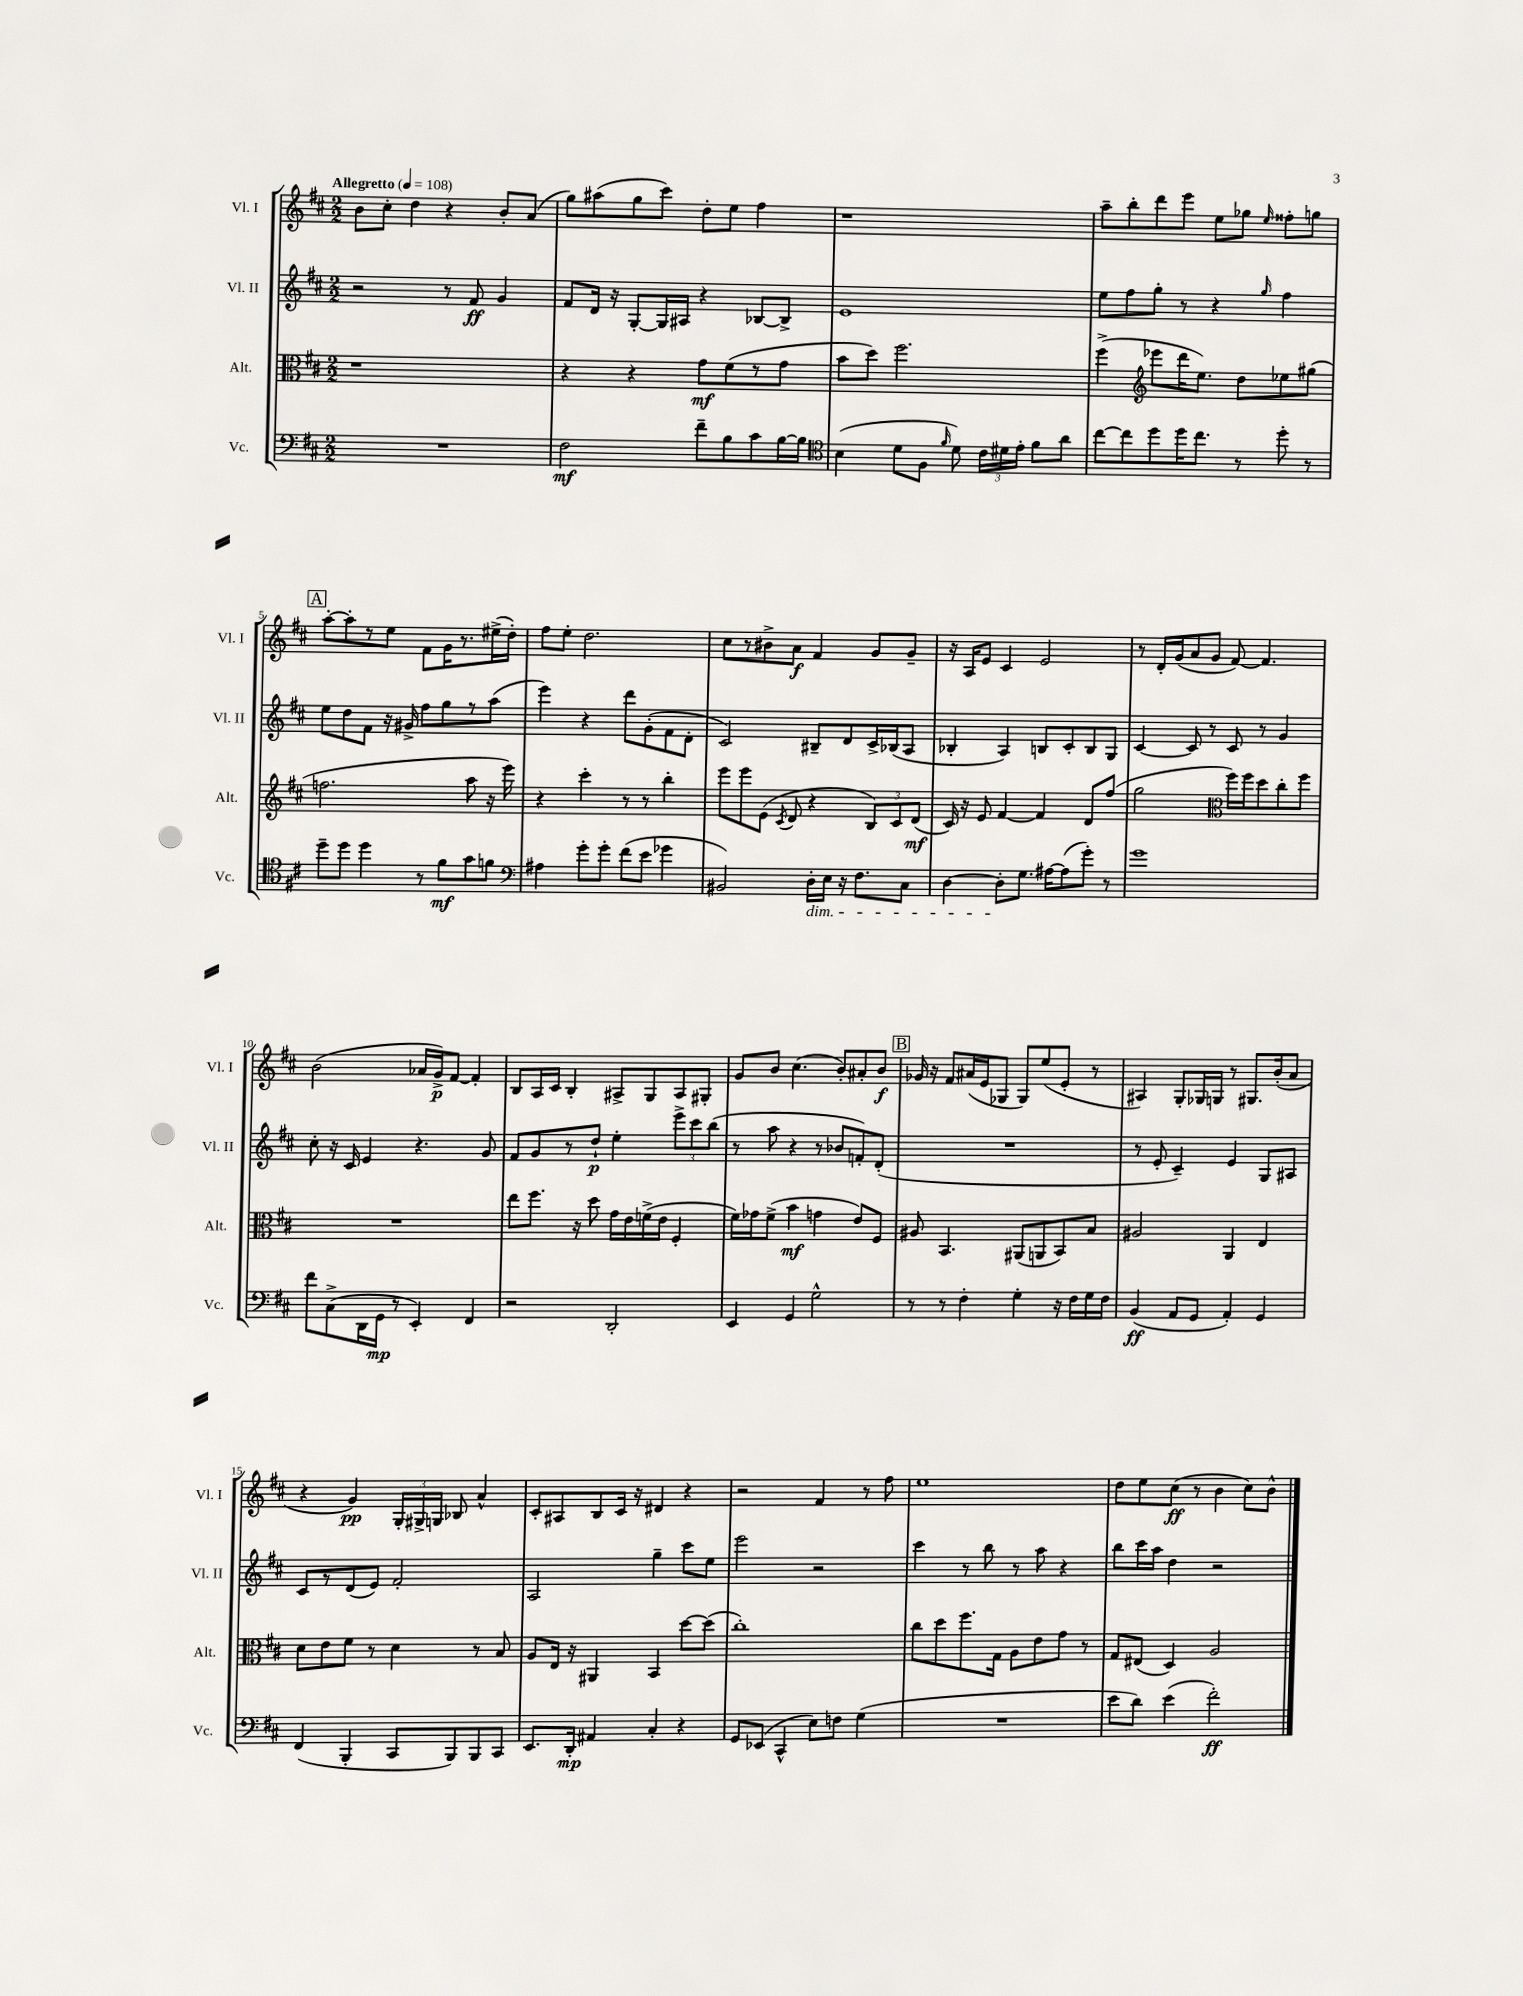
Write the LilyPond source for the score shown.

<<
\new StaffGroup <<
\new Staff = "s0" \with { instrumentName = "Vl. I" shortInstrumentName = "Vl. I" } {
    \clef treble \key d \major \numericTimeSignature \time 2/2 \tempo "Allegretto" 4 = 108
    \autoBeamOff b'8[ cis''8]-. d''4 r4 b'8[-. a'8]( |
    g''8[) ais''8( g''8 cis'''8]) d''8[-. e''8] fis''4 |
    r1 |
    a''8[-- b''8-. d'''8 e'''8] e''8[ ges''8] \grace { e''16 } fisis''8[-. g''8] |
    \mark \markup { \box "A" } a''8[~-. a''8-. r8 e''8] fis'8[ g'16 r8. eis''16->( d''16]-.) |
    fis''8[ e''8]-. d''2. |
    cis''8[ r8 bis'8-> a'8]\f fis'4 g'8[ g'8]-- |
    r16 a16[ e'8] cis'4 e'2 |
    r8 d'16[-. g'16( a'8 g'8] fis'8~) fis'4. |
    b'2( aes'16[ g'16->\p) fis'8]~ fis'4-. |
    b8[ a16 cis'16] b4-. ais8[-> g8 ais8 gis8]-. |
    g'8[ b'8] cis''4.( b'8[-.) ais'8-. b'8]\f |
    \mark \markup { \box "B" } ges'16 r16 fis'8[ ais'16( e'16 ges8] ges8[) e''8( e'8]-. r8 |
    ais4) g8[-. ges16 g16] r8 gis8.[ b'16-.( a'8] |
    r4 g'4\pp) \tuplet 3/2 { g16[-. gis16-> g16] } bes8 a'4-^ |
    cis'8[-. ais8 b8 cis'16] r16 dis'4 r4 |
    r2 fis'4 r8 fis''8 |
    e''1 |
    d''8[ e''8 cis''8]\ff( r8 b'4 cis''8[) b'8]-^ \bar "|." |
}
\new Staff = "s1" \with { instrumentName = "Vl. II" shortInstrumentName = "Vl. II" } {
    \clef treble \key d \major \numericTimeSignature \time 2/2
    \autoBeamOff r2 r8 fis'8\ff g'4 |
    fis'8[ d'16] r16 g8[~-. g16 ais16] r4 bes8[~ bes8]-> |
    e'1 |
    e''8[ fis''8 g''8]-. r8 r4 \grace { g''16 } fis''4 |
    \mark \markup { \box "A" } e''8[ d''8 fis'8] r16 gis'16-> fis''8[ g''8 r8 a''8]( |
    e'''4) r4 d'''8[ g'8-.( fis'8 d'8]-. |
    cis'2) bis8[-- d'8 cis'16-> bes16( a8] |
    bes4-. a4) b8[ cis'8-. b8 g8] |
    cis'4~ cis'8 r8 cis'8 r8 g'4 |
    cis''8-. r16 cis'16 e'4 r4. g'8 |
    fis'8[ g'8 r8 d''8]-!\p e''4-. \tuplet 3/2 { e'''8[-> cis'''8 b''8]( } |
    r8 a''8 r4 r8 bes'8[ f'8-.) d'8]-.( |
    \mark \markup { \box "B" } R1 |
    r8 e'8-. cis'4--) e'4 g8[ ais8] |
    cis'8[ r8 d'8( e'8]) fis'2-. |
    a2 g''4-- cis'''8[ e''8] |
    e'''2 r2 |
    cis'''4 r8 b''8 r8 a''8 r4 |
    b''8[ cis'''16 a''16] d''4 r2 \bar "|." |
}
\new Staff = "s2" \with { instrumentName = "Alt." shortInstrumentName = "Alt." } {
    \clef alto \key d \major \numericTimeSignature \time 2/2
    \autoBeamOff r1 |
    r4 r4 g'8[\mf fis'8( r8 g'8] |
    b'8[ d''8]) fis''2. |
    fis''4->( \clef treble ees'''8[ d'''16 e''8.]) d''8[ ees''8 gis''8]( |
    \mark \markup { \box "A" } f''2. a''8 r16 e'''16) |
    r4 cis'''4-. r8 r8 b''4-. |
    e'''8[ e'''8 e'8]( \acciaccatura { cis'8 } d'8 r4 \tuplet 3/2 { b8[) cis'8 d'8]\mf( } |
    cis'16) r16 e'8 fis'4~ fis'4 d'8[ fis''8]( |
    g''2 \clef alto fis''16[) fis''16 d''8 cis''8-. fis''8] |
    R1 |
    e''8[ fis''8.] r16 d''8 g'16[ e'16 f'16->( e'16] fis4-. |
    fis'16[) ges'16 fis'8]->( b'4\mf g'4 e'8[) fis8] |
    \mark \markup { \box "B" } ais8 b,4. ais,8[( a,8 b,8) b8] |
    ais2 a,4 e4 |
    d'8[ e'8 fis'8] r8 d'4 r8 b8 |
    a8[ e16] r16 ais,4 b,4 d''8[~ d''8]( |
    cis''1-.) |
    cis''8[ d''8 fis''8. g16] a8[ e'8 g'8] r8 |
    g8[ eis8]( d4) a2 \bar "|." |
}
\new Staff = "s3" \with { instrumentName = "Vc." shortInstrumentName = "Vc." } {
    \clef bass \key d \major \numericTimeSignature \time 2/2
    \autoBeamOff R1 |
    fis2\mf fis'8[-- b8 cis'8 b16~ b16] |
    \clef tenor b4( d'8[ fis8] \grace { fis'16 } d'8) \tuplet 3/2 { cis'16[ dis'16 e'16]-. } fis'8[ a'8] |
    cis''8[~ cis''8 d''8 d''16 cis''8.] r8 d''8-. r8 |
    \mark \markup { \box "A" } d''8[-- d''8] d''4 r8 fis'8[\mf g'8 f'8] |
    \clef bass ais4 g'8[-. g'8]-. fis'8[( e'8] ges'4 |
    bis,2) d16[-.\dim e16] r16 fis8.[ cis8] |
    d4~ d8[-.\! g8.] ais16[~ ais8( g'8]-.) r8 |
    g'1 |
    fis'8[ cis8->( d,16 g,16]\mp r8 e,4-.) fis,4 |
    r2 d,2-. |
    e,4 g,4 g2-^ |
    \mark \markup { \box "B" } r8 r8 fis4-. g4-. r16 fis16[ g16 fis16] |
    b,4\ff( a,8[ g,8] a,4-.) g,4 |
    fis,4( b,,4-. cis,8[ b,,8) b,,8 cis,8] |
    e,8.[ d,16]-.\mp ais,4 cis4-. r4 |
    g,8[ ees,8]( cis,4-^ e8[) f8] g4( |
    R1 |
    e'8[ d'8]) e'4( fis'2-.\ff) \bar "|." |
}
>>
>>
